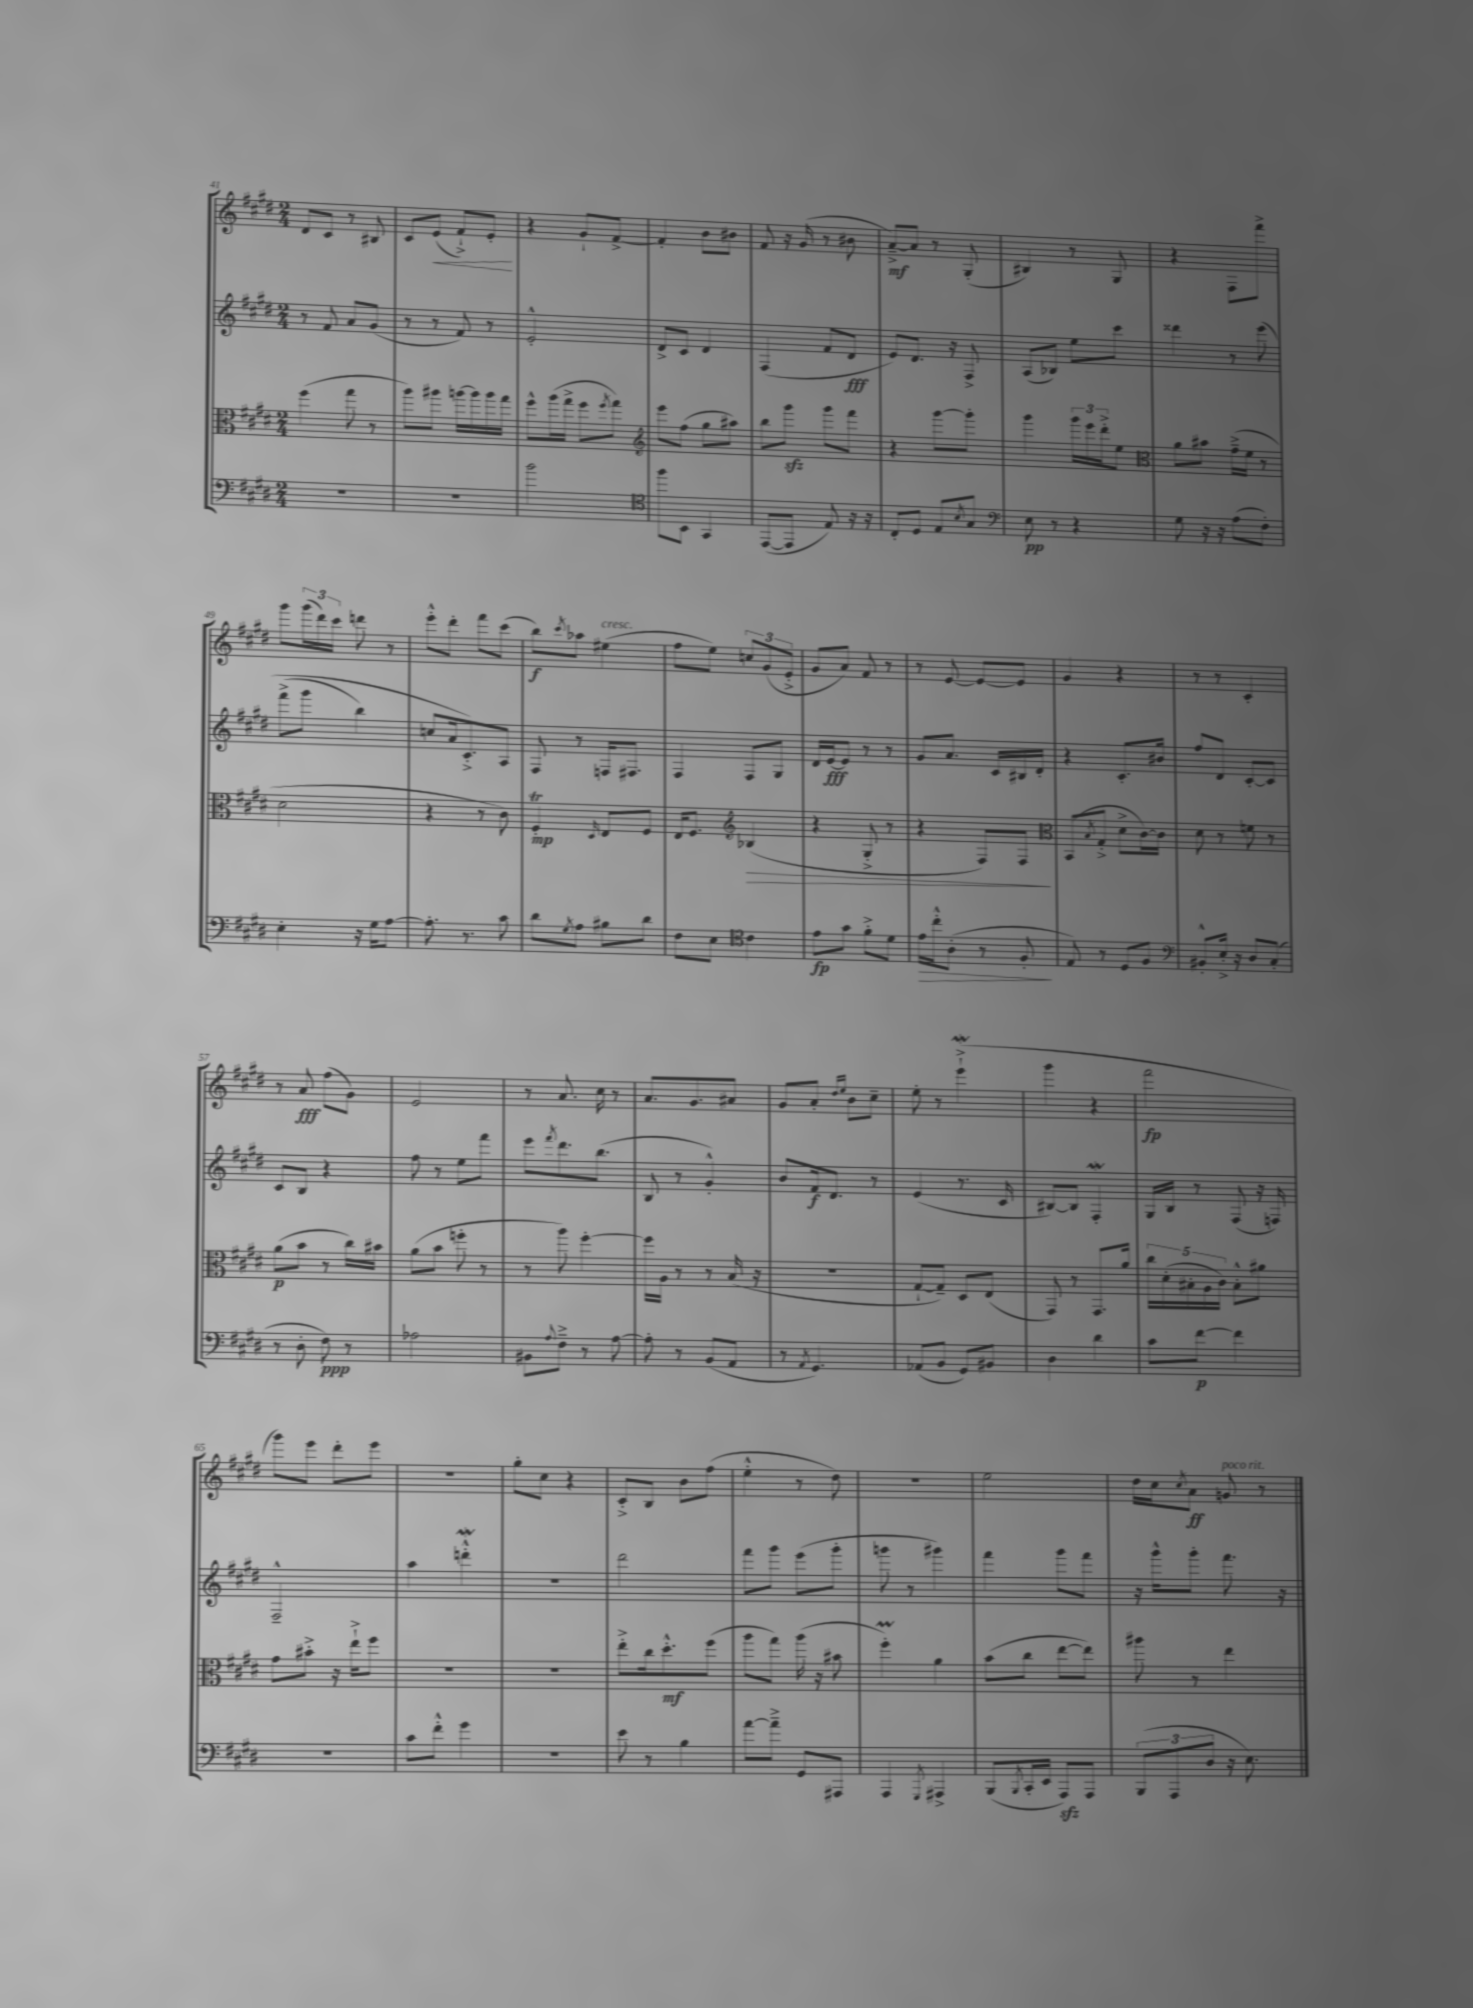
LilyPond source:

<<
\new StaffGroup <<
\new Staff = "s0" {
    \clef treble \key e \major \numericTimeSignature \time 2/4
    dis'8 cis'8 r8 bis8 |
    cis'8 e'8\<( fis'8-!->) e'8-.\! |
    r4 gis'8-! fis'8~-> |
    fis'4-. b'8 bis'8 |
    fis'8 r16 gis'16( r8 bis'8 |
    a'8~--->\mf) a'8 r8 gis8-.( |
    bis4) r8 gis8 |
    r4 fis8 fis'''8-> |
    gis'''8 \tuplet 3/2 { gis'''16( dis'''16) cis'''16 } d'''8 r8 |
    e'''8-.-^ dis'''8-. fis'''8 cis'''8( |
    b''8\f) \acciaccatura { cis'''8 } aes''8 eis''4^\markup { \italic "cresc." }( |
    fis''8 e''8) \tuplet 3/2 { c''8 gis'8( e'8-.-> } |
    gis'8 a'8) fis'8 r8 |
    r8 e'8~ e'8~ e'8 |
    gis'4 r4 |
    r8 r8 cis'4-. |
    r8 a'8\fff fis''8( gis'8) |
    e'2 |
    r8 a'8. cis''16 r8 |
    a'8. gis'8. ais'8 |
    gis'8 a'8-. \grace { dis''16 e''16 } b'8 cis''8-- |
    e''8-. r8 e'''4-!->\mordent( |
    gis'''4 r4 |
    fis'''2\fp |
    gis'''8) e'''8 dis'''8-. e'''8 |
    R2 |
    gis''8-. cis''8 r4 |
    cis'8-.-> b8 b'8 fis''8( |
    e''4-.-^ r8 dis''8) |
    R2 |
    e''2 |
    dis''16 cis''16 \acciaccatura { cis''8 } a'8\ff g'8^\markup { \italic "poco rit." } r8 \bar "|." |
}
\new Staff = "s1" {
    \clef treble \key e \major \numericTimeSignature \time 2/4
    r8 fis'8 a'8 gis'8( |
    r8 r8 fis'8) r8 |
    e'2-.-^ |
    dis'8-> cis'8 dis'4 |
    fis4( fis'8 dis'8\fff |
    e'8) dis'8. r16 fis8-> |
    a8( bes8) e''8 cis'''8 |
    disis'''4 r8 e'''8\( |
    fis'''8->( gis'''8 b''4) |
    c''8 a'16 cis'8.-.->\) a8 |
    fis8 r8 f16 fis8. |
    fis4 fis8 gis8 |
    dis'16 e'16~\fff e'8 r8 r8 |
    gis'8 a'8. cis'16 bis16 dis'16-. |
    r4 cis'8.-. bis'16 |
    fis''8 dis'8 cis'8~-. cis'8 |
    cis'8 b8 r4 |
    fis''8 r8 e''8 fis'''8 |
    e'''8 \acciaccatura { fis'''8 } dis'''8. b''8.( |
    b8 r8 gis'4-.-^) |
    b'8 fis'16\f dis'8. r8 |
    e'4( r8. cis'16 |
    bis8~) bis8 fis4-.\mordent |
    gis16 b16 r8 fis8( r16 f16) |
    fis2---^ |
    a''4 d'''4-.-^\mordent |
    R2 |
    dis'''2 |
    fis'''8 gis'''8 e'''8( gis'''8-. |
    g'''8 r8 gis'''4) |
    fis'''4 gis'''8 fis'''8 |
    r16 gis'''16-^ gis'''8-. fis'''8. r16 \bar "|." |
}
\new Staff = "s2" {
    \clef alto \key e \major \numericTimeSignature \time 2/4
    fis''4( gis''8 r8 |
    a''8) ais''8 a''16~ a''16 a''16 gis''16 |
    fis''8-^ a''16( gis''16-> fis''8 \acciaccatura { fis''8 } gis''8) |
    \clef treble e'''8 fis''8( gis''8 ais''8) |
    b''8 gis'''8\sfz gis'''8 fis'''8 |
    r4 gis'''8~ gis'''8-. |
    gis'''4 \tuplet 3/2 { gis'''16 e'''16 dis'''16-.-> } e''8 |
    \clef alto a'8 bis'8 gis'16--->( fis'16 r8 |
    dis'2 |
    r4 r8 cis'8) |
    fis4-.\trill\mp \grace { dis16 } e8 fis8 |
    e16 fis8. \clef treble bes4\>( |
    r4 gis8-.-> r8 |
    r4 fis8) fis8\! |
    \clef alto b,8( \acciaccatura { b8 } gis8-.-> dis'8-> cis'16~) cis'16 |
    dis'8 r8 f'8 r8 |
    a'8\p( b'8 r8 cis''16) bis'16 |
    a'8( b'8 f''8-. r8 |
    r8 a''8) fis''4~-. |
    fis''16 a16 r8 r8 b16( r16 |
    r2 |
    gis8~-! gis8--) dis8 e8( |
    gis,8) r8 gis,8. a'16 |
    \tuplet 5/4 { cis''16 dis'16-.( bis16-. a16 cis'16) } bis8-.-^ ais'8 |
    gis'8 bis'8-.-> r16 e''16-!-> fis''8 |
    r2 |
    R2 |
    e''8-.-> cis''16 dis''8.-.-^\mf fis''8( |
    a''8 gis''8) a''16( r16 bis'8 |
    fis''4-.\prall) a'4 |
    b'8( cis''8 e''8~ e''8) |
    ais''8 r8 e''4 \bar "|." |
}
\new Staff = "s3" {
    \clef bass \key e \major \numericTimeSignature \time 2/4
    R2 |
    R2 |
    b'2 |
    \clef tenor fis''8 b,8 gis,4 |
    e,8~( e,8 e8) r16 r16 |
    cis8-. dis8 e8 \acciaccatura { b8 } gis8 |
    \clef bass e8\pp r8 r4 |
    gis8 r16 r16 a8( fis8-.) |
    e4-. r16 gis16 a8~ |
    a8.-. r8. cis'8 |
    dis'8 \acciaccatura { gis8 } a8 bis8 dis'8 |
    fis8 e8 \clef tenor cis'4 |
    e'8\fp gis'8 fis'8-.-> dis'8 |
    e'16\> cis''16-.-^ a8-.( r8 fis8-.\! |
    e8) r8 dis8 fis8 |
    \clef bass bis,8-.-^ e16-.-> r16 dis8 cis8-.( |
    r8 dis8-. fis8\ppp) r8 |
    aes2 |
    bis,8 \appoggiatura { a8 } fis8---> r8 a8~ |
    a8-. r8 b,8( a,8 |
    r8 \acciaccatura { a,8 } gis,4.) |
    aes,8( b,8 gis,8) bis,8 |
    dis4 dis'4 |
    cis'8 fis'8~\p fis'4 |
    R2 |
    cis'8 fis'8-.-^ gis'4 |
    r2 |
    e'8 r8 b4 |
    a'8~ a'8---> gis,8 ais,,8 |
    a,,4 \acciaccatura { gis,,8 } ais,,4-> |
    b,,8( \acciaccatura { b,,8 } cis,16-. e,16 a,,8\sfz) a,,8 |
    \tuplet 3/2 { b,,8( a,,8 dis8 } r16 e8.) \bar "|." |
}
>>
>>
\layout { \context { \Score currentBarNumber = #41 } }
